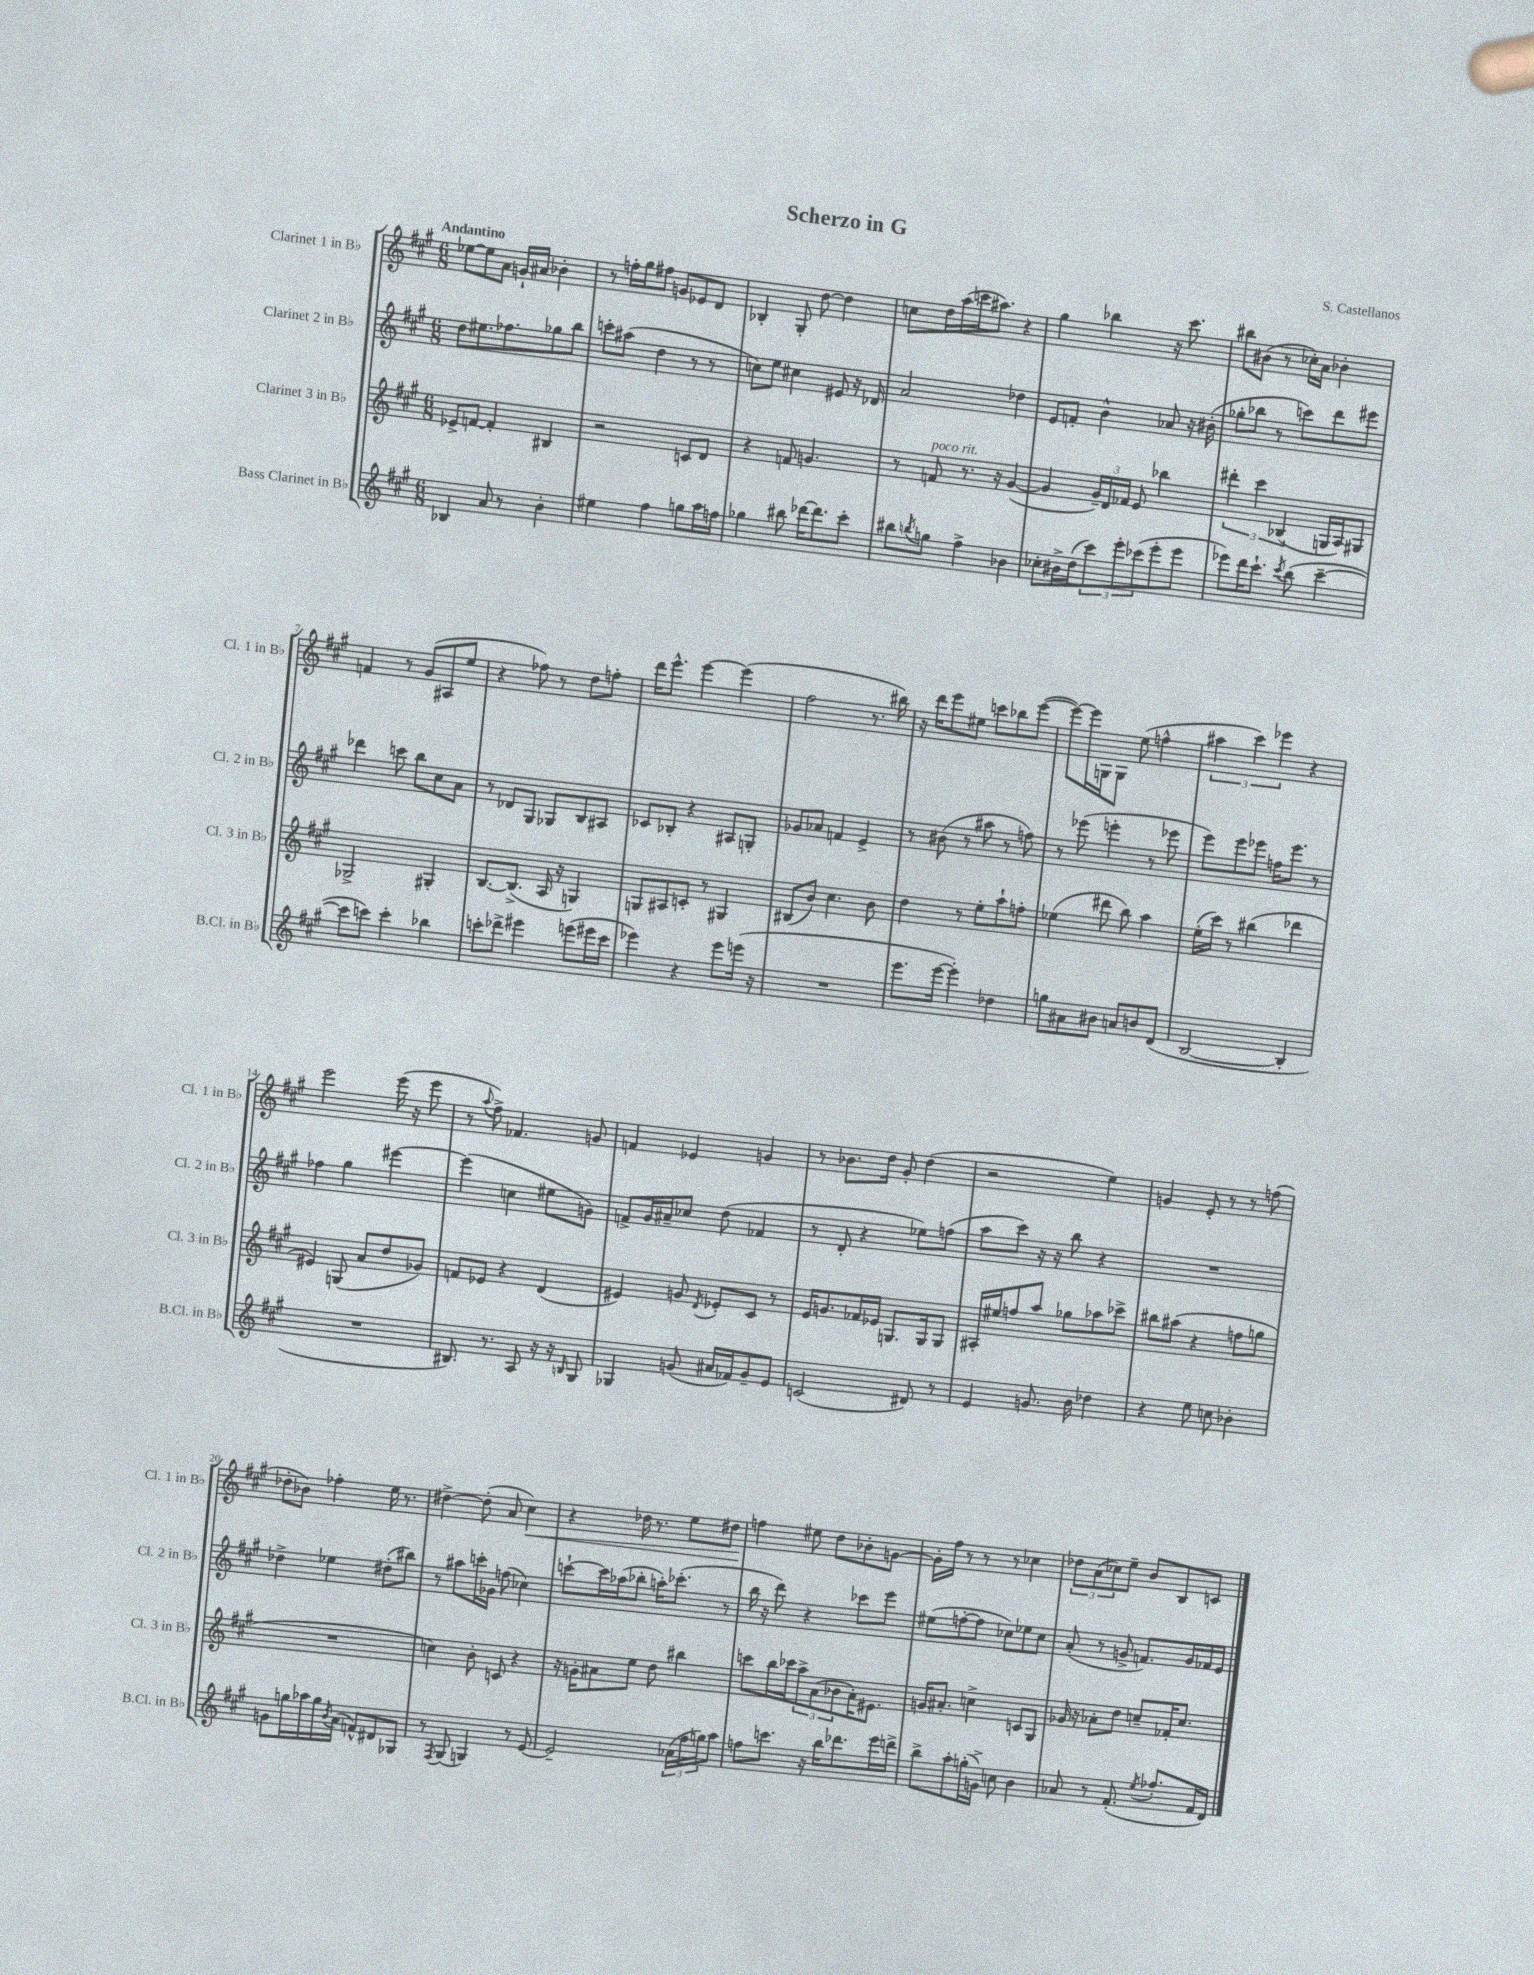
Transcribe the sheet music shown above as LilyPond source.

\header { title = "Scherzo in G" composer = "S. Castellanos" }
<<
\new StaffGroup <<
\new Staff = "s0" \with { instrumentName = "Clarinet 1 in Bb" shortInstrumentName = "Cl. 1 in Bb" } {
    \clef treble \key a \major \numericTimeSignature \time 6/8 \tempo "Andantino"
    ees''8~ ees''8 a'8 g'16-! ais'16 bes'4-. |
    r8 f''16-. gis''16 fis''8 g'8 ees'8 d'8 |
    bes4-. gis8-. d''8~ d''4 |
    c''8 d''16 a''16( c'''16 ais''8.) r4 |
    gis''4 bes''4 r16 cis'''8. |
    bis''8 bis'8( r8 ces''16-.) a'16 bes'4-. |
    f'4 r8 gis'8( ais8 e''8 |
    r4 fes''8) r8 d''8 f''8-. |
    d'''16 e'''8.-^ e'''4~ e'''4( |
    fis''2 r8. bis''16) |
    r16 d'''16 e'''8 eis''8 c'''8 bes''8 e'''8~( |
    e'''8~) e'''16 g16 g8 e''8( f''4-^ |
    \tuplet 3/2 { ais''4 cis'''4) ees'''4 } r4 |
    e'''2 e'''16( r16 e'''8 |
    r8 \appoggiatura { a''8 } fis''8->) fes'4. g'8 |
    f'4 ees'4 g'4 |
    r8 bes'8. d''16 gis'8-. d''4( |
    r2 e''4) |
    g'4 e'8-. r8 r8 f''8( |
    des''8-. bes'8) fes''4-. e''16 r8. |
    dis''4~-> dis''8-.( a'8 cis''4\<) |
    r4 des''16 r8. e''8 dis''8 |
    f''4\! eis''8 d''8 bes'8-. g'8~ |
    g'16-. fis''16 r8 r8 r8 ces''4 |
    \tuplet 3/2 { des''8 a'8( ces''8) } e''8-- b'8 b8 c'8 \bar "|." |
}
\new Staff = "s1" \with { instrumentName = "Clarinet 2 in Bb" shortInstrumentName = "Cl. 2 in Bb" } {
    \clef treble \key a \major \numericTimeSignature \time 6/8
    d''8 eis''8. fes''8. ges''8 b''8 |
    c'''8-. ais''8( d''4 r8 r8 |
    c''8) e''8 cis''4 eis'8 r16 des'16 |
    a'2 des''4 |
    e'8 f'8-. b'4-^ aes'8 r16 bis'16-.( |
    ges''8-. bes''8 r8 c'''8) d'''8 eis'''8 |
    des'''4 c'''8 b''8 cis''8 a'8 |
    r8 des'8 gis8 ges8 b8 ais8 |
    ces'8 bes8-. r4 ais8 g8-. |
    ges'8 aes'8 f'4 e'4-> |
    r8 bis'8( r8 ais''8 r8 f''8) |
    r8 ees'''8( e'''4-. r8 ees'''8 |
    e'''8) e'''8 ees'''8 f''16 ees'''8. r8 |
    fes''4 gis''4 eis'''4~ |
    eis'''4( c''4 eis''8 g'8) |
    f'8-> gis'16 ais'16-- ces''8 d''8( fes'4 |
    r8 d'8-. r4 ees''8) f''8( |
    a''8 cis'''8) r16 r16 b''8 r4 |
    R2. |
    des''4-> ees''4 dis''8-.( bis''8) |
    r8 ais''8 c'''16-. ges'16 f''8( ces''4) |
    c'''8~-! c'''16 aes''16( bes''8-. a''16-.) ces'''8.-.( r8 |
    b''16 r16 d'''8) r4 ces'''8 e'''8 |
    eis''8( f''8~-. f''8 ces''8) ees''8 ces''8 |
    a'8-.( r8 g'8-> f'8.) g'16 fes'16 e'16 \bar "|." |
}
\new Staff = "s2" \with { instrumentName = "Clarinet 3 in Bb" shortInstrumentName = "Cl. 3 in Bb" } {
    \clef treble \key a \major \numericTimeSignature \time 6/8
    ees'8-> f'8~ f'4-. bis4 |
    r2 c'8 d'8 |
    r4 f'8 g'4. |
    r8 f'8^\markup { \italic "poco rit." } r8. r16 gis'4~( |
    gis'4 \tuplet 3/2 { gis'16--) d'16 fes'16 } e'8 bes''4 |
    \tuplet 3/2 { dis'''4-. cis'''4 bes4( } g16 a16) gis8 |
    ges2-> gis4-. |
    b8.~ b8.->( a16 r16 g4) |
    g8 ais8 c'8-. r8 gis4 |
    bis8( b'8) cis''4. b'8 |
    d''4 r8 e''8-. a''8-! f''8-. |
    ees''4( dis'''8 b''8) a''4 |
    e''16-.( cis'''16) r8 bis''4( des'''4 |
    eis'4) g8( a'8 d''8 ges'8) |
    f'8 ees'8 r4 d'4( |
    eis'4) g'8 \acciaccatura { d'8 } ees'8-. cis'8 r8 |
    e'16 g'8. fes'16 ees'16 g8. g16 g8 |
    ais16-. eis''16 f''8 a''8 ges''8 aes''8 ces'''8-> |
    bis''8 ais''8( r4 f''8 g''8 |
    R2. |
    c''4) b'8-. c'8 r4 |
    r16 g'16-. ais'8 e''8 d''8 bis''4 |
    c'''8 b''16 ces'''16 \tuplet 3/2 { a''8-> a'8( bes'8 } a'16-.) eis'8. |
    g'16 ais'8.-. c''4-> c'8 gis8 |
    ges'16 r16 aes'8-. d''8 c''8-- fes'16-. c''8. \bar "|." |
}
\new Staff = "s3" \with { instrumentName = "Bass Clarinet in Bb" shortInstrumentName = "B.Cl. in Bb" } {
    \clef treble \key a \major \numericTimeSignature \time 6/8
    bes4 a'8 r8 b'4-. |
    eis''4 fis''4 g''8 a''16 f''16 |
    ges''4 bis''8 des'''16~ des'''8. cis'''8-. |
    bis''8 \acciaccatura { b''8 } g''8 fis''4-> bes'4 |
    ces''8-. bis'16-> d''16( \tuplet 3/2 { cis'''8) e'''8-. ces'''8( } e'''8-. e'''8 |
    ees'''8) d'''16 cis'''8.-! \acciaccatura { cis'''8 } b''8( cis'''4~-- |
    cis'''8 c'''8) c'''4-. bes''4 |
    c'''8-. des'''8-> eis'''4 e'''8( eis'''16 c'''16 |
    ees'''4) r4 ees'''8 e'''16( r16 |
    R2. |
    e'''8. e'''16~ e'''4-.) des''4 |
    g''8 ais'8 bis'8 a'8 b'8 d'8( |
    b2~ b4-. |
    R2. |
    bis8.) r8. a8 r16 r16 \grace { b16 } gis8 |
    ges4 g'8( ais'16 fes'16) g'8-- e'8 |
    c'2( dis'8) r8 |
    e'4 g'8. b'16 des''4 |
    r4 e''8 c''8 bes'4-. |
    g'8 g''16 aes''16 g''16 \acciaccatura { b'8 } a'16( f'8-^) dis'8 ges8 |
    r8 \acciaccatura { fis8 } gis8( g4) r8 e'8~ |
    e'2-- \tuplet 3/2 { aes'16( fis''16 g''16) } a''8 |
    f''8 c'''8. r16 b''16 des'''8. e'''16 d'''16-> |
    b''8-> a''8-. g''16-.( g'16->) c''8 b'4 |
    aes'8 r8 fis'8.-.( \acciaccatura { e''8 } fes''8.-. fis'16 d'16) \bar "|." |
}
>>
>>
